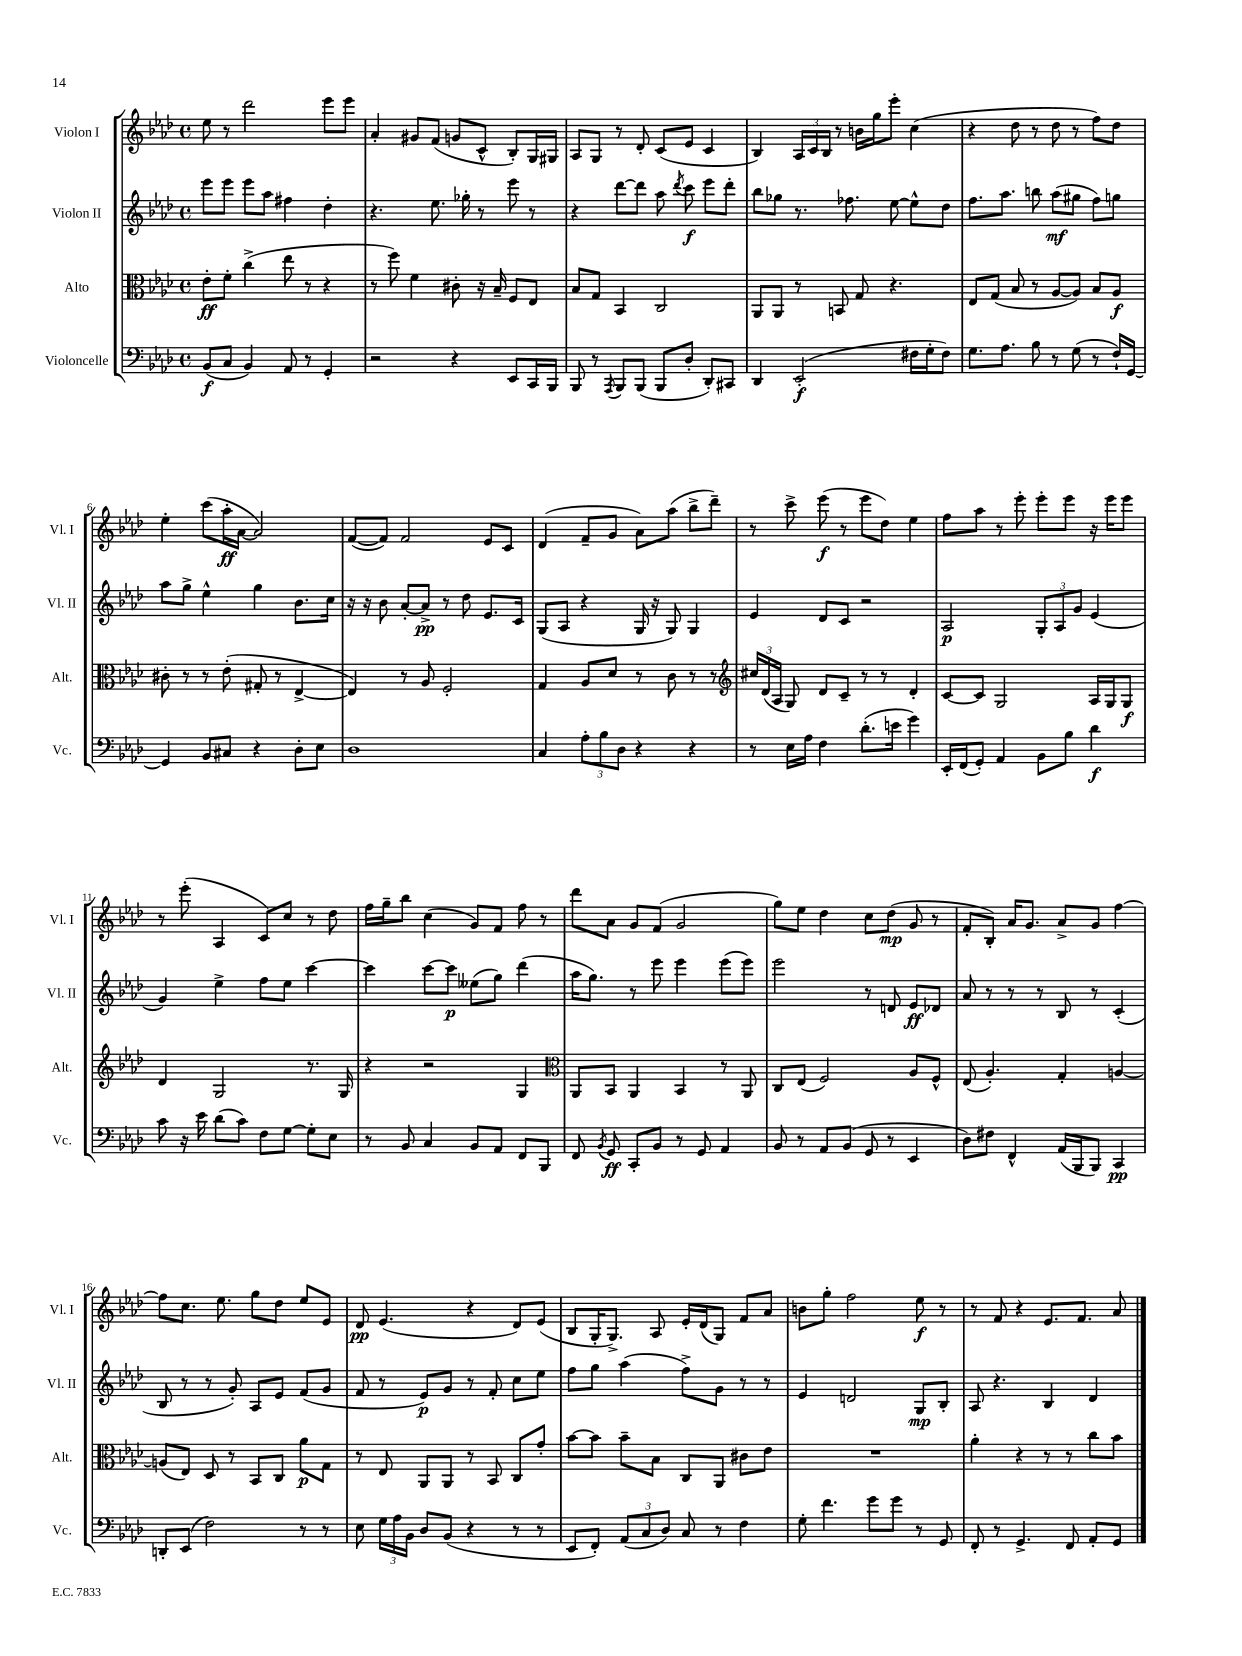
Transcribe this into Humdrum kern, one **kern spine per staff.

**kern	**kern	**kern	**kern
*staff4	*staff3	*staff2	*staff1
*clefF4	*clefC3	*clefG2	*clefG2
*k[b-e-a-d-]	*k[b-e-a-d-]	*k[b-e-a-d-]	*k[b-e-a-d-]
*M4/4	*M4/4	*M4/4	*M4/4
*met(c)	*met(c)	*met(c)	*met(c)
(8BB-	8e-'	8eee-	8ee-
8C	8f'	8eee-	8r
4BB-)	(4cc^	8eee-	2ddd-
.	.	8aa-	.
8AA-	8ee-	4ff#	.
8r	8r	.	.
4GG'	4r	4dd-'	8eee-
.	.	.	8eee-
=	=	=	=
2r	8r	4.r	4a-'
.	8ff)	.	.
.	4f	.	8g#
.	.	8.ee-	(8f
4r	8c#'	.	8g
.	.	16gg-'	.
.	16r	8r	8c^^
.	16B-~	.	.
8EE-	8F	8eee-	8B-')
16CC	8E-	8r	16G
16BBB-	.	.	16G#
=	=	=	=
8BBB-	8B-	4r	8A-
8r	8G	.	8G
8qAAA-	.	.	.
8BBB-	4BB-	[8ddd-	8r
(8BBB-	.	8ddd-]	8d-'
8BBB-	2C	8aa-	(8c
.	.	8qddd-	.
8D-'	.	8ccc	8e-
8DD-')	.	8eee-	4c
8CC#	.	8ddd-'	.
=	=	=	=
4DD-	8AA-	8bb-	4B-)
.	8AA-	8gg-	.
(2EE-'	8r	8.r	24A-
.	.	.	24c
.	.	.	24B-
.	8BB	.	8r
.	.	8.ff-	.
.	8G	.	16b
.	.	.	16gg
.	4.r	[8ee-	8eee-'
16F#	.	8ee-^^]	(4cc
16G'	.	.	.
8F#)	.	8dd-	.
=	=	=	=
8.G	8E-	8.ff	4r
.	(8G	.	.
8.A-	.	8.aa-	.
.	8B-	.	8dd-
8B-	8r	8bb	8r
8r	[8A-	(8aa-	8dd-
(8G	8A-])	8gg#	8r
8r	8B-	8ff)	8ff)
16F`)	8A-	8gg	8dd-
[16GG	.	.	.
=	=	=	=
4GG]	8c#'	8aa-	4ee-'
.	8r	8gg^	.
8BB-	8r	4ee-^^	(8ccc
8C#	(8e-'	.	16aa-'
.	.	.	[16a-
4r	8G#'	4gg	2a-])
.	8r	.	.
8D-'	[4E-^	8.b-	.
8E-	.	.	.
.	.	16cc	.
=	=	=	=
1D-	4E-])	16r	([8f
.	.	16r	.
.	.	8b-	8f])
.	8r	[8a-'	2f
.	8A-	8a-^]	.
.	2F'	8r	.
.	.	8dd-	.
.	.	8.e-	8e-
.	.	.	8c
.	.	16c	.
=	=	=	=
4C	4G	(8G	(4d-
.	.	8A-	.
12A-'	8A-	4r	8f~
12B-	.	.	.
.	8d-	.	8g
12D-	.	.	.
4r	8r	16G	8a-)
.	.	16r	.
.	8c	8G)	(8aa-
4r	8r	4G	8bb-^
.	8r	.	8ddd-~)
=	=	=	=
*	*clefG2	*	*
8r	24cc#	4e-	8r
.	(24d-	.	.
.	24A-	.	.
16E-	8G)	.	8ccc^
16A-	.	.	.
4F	8d-	8d-	(8eee-
.	8c~	8c	8r
(8.d-'	8r	2r	8eee-
.	8r	.	8dd-)
16e	.	.	.
4g)	4d-'	.	4ee-
=	=	=	=
16EE-'	[8c	2A-	8ff
(16FF	.	.	.
8GG')	8c]	.	8aa-
4AA-	2G	.	8r
.	.	.	8eee-'
8BB-	.	12G'	8eee-'
.	.	12A-	.
8B-	.	.	8eee-
.	.	12g	.
4d-	16A-	(4e-	16r
.	16G	.	16eee-
.	8G	.	8eee-
=	=	=	=
8c	4d-	4g)	8r
16r	.	.	(8eee-'
16e-	.	.	.
(8d-	2G	4ee-^	4A-
8c)	.	.	.
8F	.	8ff	8c)
[8G	.	8ee-	8cc
8G']	8.r	[4ccc	8r
8E-	.	.	8dd-
.	16G	.	.
=	=	=	=
8r	4r	4ccc]	16ff
.	.	.	16gg~
8BB-	.	.	8bb-
4C	2r	[8ccc	(4cc
.	.	8ccc]	.
8BB-	.	(8ee--	8g)
8AA-	.	8gg)	8f
8FF	4G	(4ddd-	8ff
8BBB-	.	.	8r
=	=	=	=
*	*clefC3	*	*
8FF	8AA-	16aa-	8ddd-
.	.	8.gg)	.
8qBB-	.	.	.
8GG	8BB-	.	8a-
8CC'	4AA-	8r	8g
8BB-	.	8eee-	(8f
8r	4BB-	4eee-	2g
8GG	.	.	.
4AA-	8r	(8eee-	.
.	8AA-	8eee-)	.
=	=	=	=
8BB-	8C	2eee-	8gg)
8r	(8E-	.	8ee-
8AA-	2F)	.	4dd-
(8BB-	.	.	.
8GG	.	8r	8cc
8r	.	8d	(8dd-
4EE-	8A-	8e-	8g
.	8F^^	8d-	8r
=	=	=	=
8D-)	(8E-	8a-	8f'
8F#	4.A-')	8r	8B-')
4FF^^	.	8r	16a-
.	.	.	8.g
.	.	8r	.
(16AA-	4G'	8B-	8a-^
16BBB-	.	.	.
8BBB-)	.	8r	8g
4CC	[4A	(4c'	[4ff
=	=	=	=
8DD'	(8A]	8B-	8ff]
(8EE-	8E-)	8r	8.cc
2F)	8D-	8r	.
.	.	.	8.ee-
.	8r	8g')	.
.	8BB-	8A-	8gg
.	8C	8e-	8dd-
8r	8a-	(8f	8ee-
8r	8G	8g	8e-
=	=	=	=
8E-	8r	8f	8d-
24G	8E-	8r	(4.e-
24A-	.	.	.
24BB-	.	.	.
8D-	8AA-	8e-)	.
(8BB-	8AA-	8g	.
4r	8r	8r	4r
.	8BB-	8f'	.
8r	8C	8cc	8d-)
8r	8g'	8ee-	(8e-
=	=	=	=
8EE-	[8b-	8ff	8B-
8FF')	8b-]	8gg	16G'
.	.	.	8.G^)
(12AA-	8b-~	(4aa-	.
12C	.	.	.
.	8B-	.	8A-
12D-)	.	.	.
8C	8C	8ff^)	16e-'
.	.	.	(16d-
8r	8AA-	8g	8G)
4F	8c#	8r	8f
.	8e-	8r	8a-
=	=	=	=
8G'	1r	4e-	8b
4.f	.	.	8gg'
.	.	2d	2ff
8g	.	.	.
8g	.	.	.
8r	.	8G	8ee-
8GG	.	8B-'	8r
=	=	=	=
8FF'	4a-'	8A-	8r
8r	.	4.r	8f
4.GG^	4r	.	4r
.	8r	4B-	8.e-
8FF	8r	.	.
.	.	.	8.f
8AA-'	8cc	4d-	.
8GG	8b-	.	8a-
==	==	==	==
*-	*-	*-	*-
